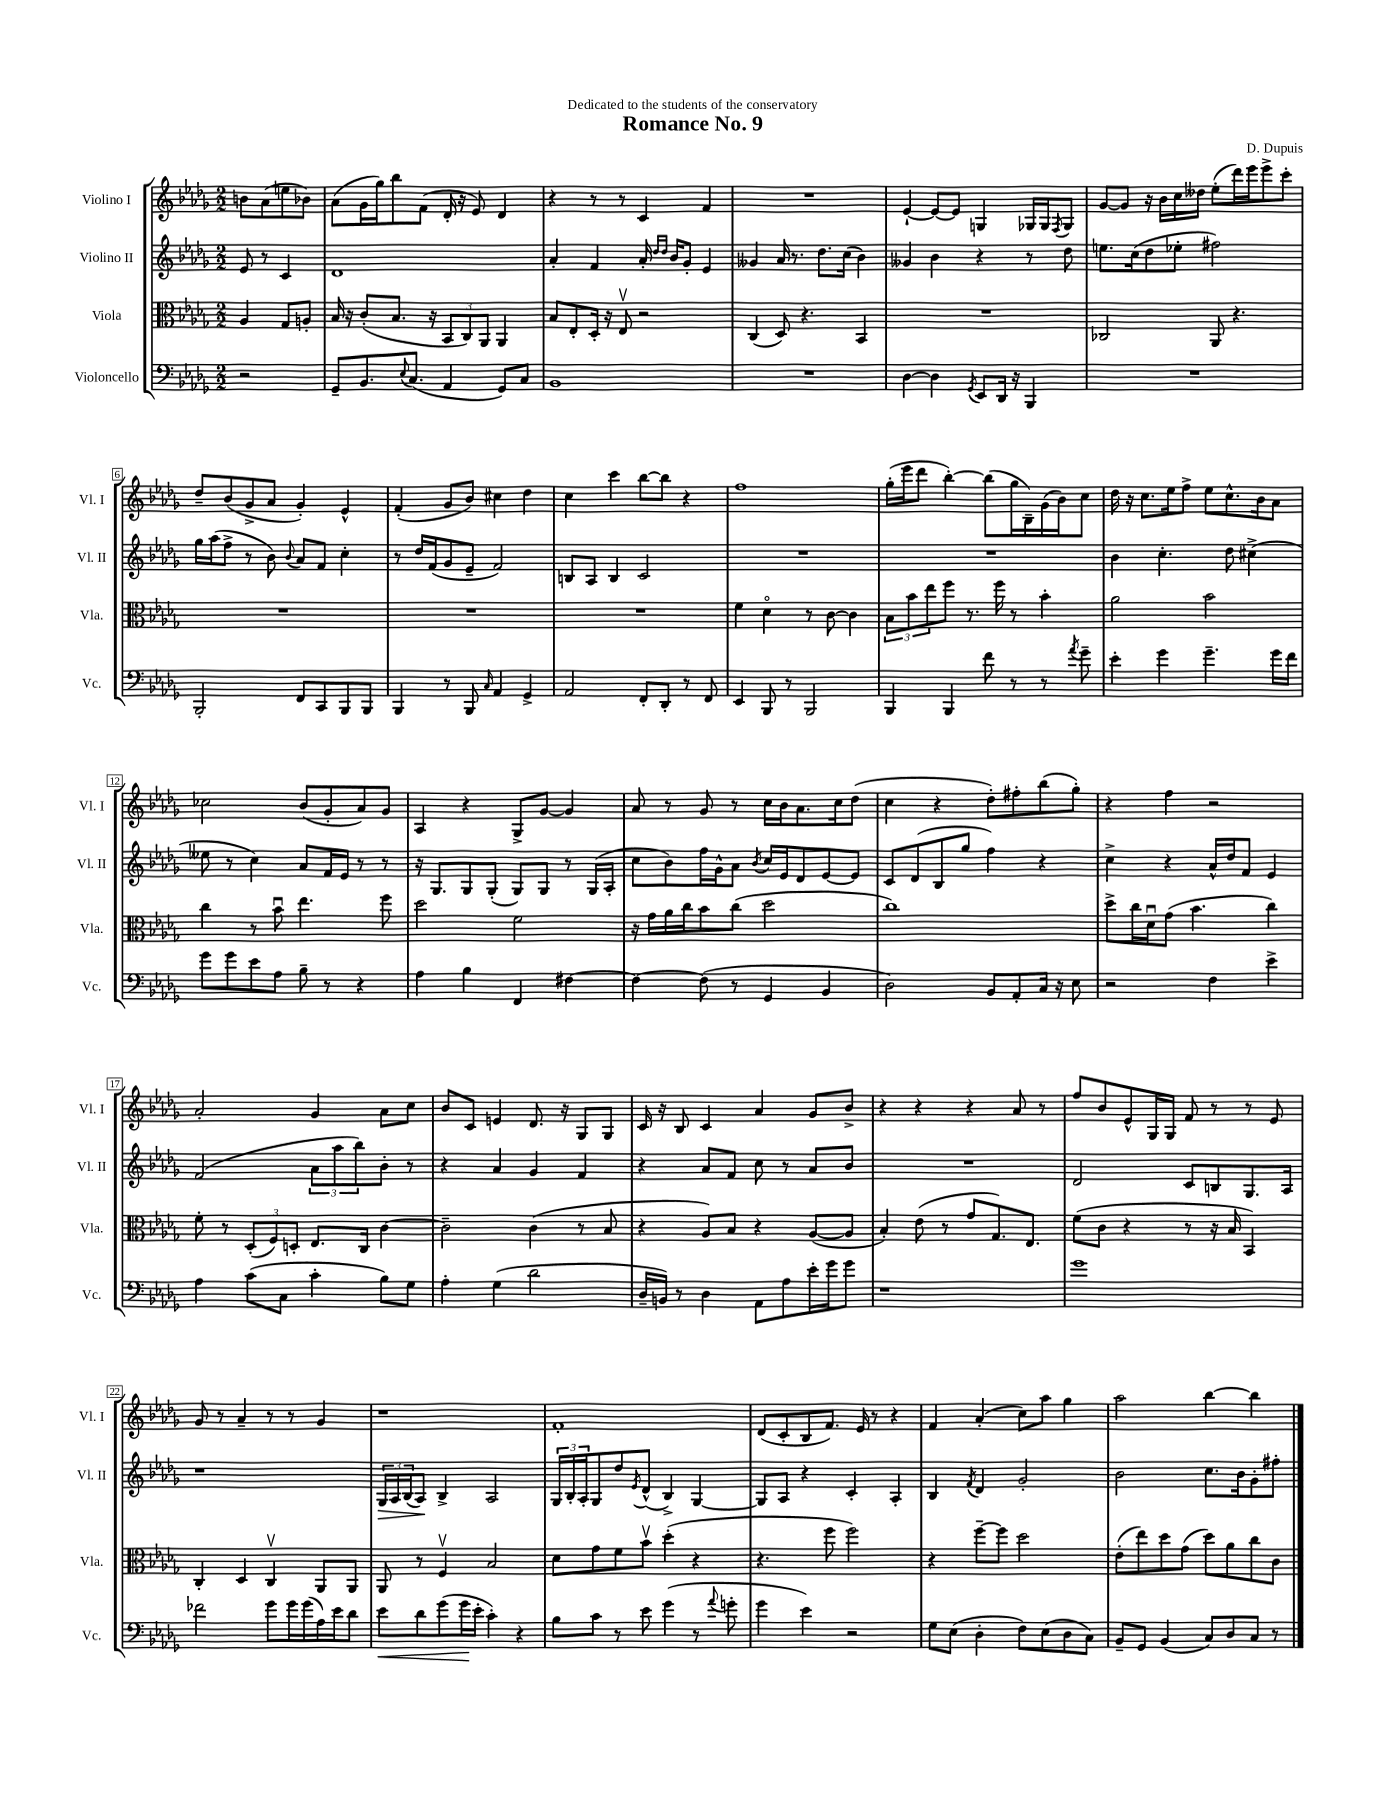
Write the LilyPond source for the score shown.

\header { title = "Romance No. 9" composer = "D. Dupuis" dedication = "Dedicated to the students of the conservatory" }
<<
\new StaffGroup <<
\new Staff = "s0" \with { instrumentName = "Violino I" shortInstrumentName = "Vl. I" } {
    \clef treble \key des \major \numericTimeSignature \time 2/2 \partial 2
    b'8 aes'8( e''8 bes'8) |
    aes'8( ges'16 ges''16) bes''8 f'8( des'16-. r16 ees'8) des'4 |
    r4 r8 r8 c'4 f'4 |
    R1 |
    ees'4~-! ees'8~ ees'8 g4 ges16 ges16 \acciaccatura { f8 } ges8 |
    ges'8~ ges'8 r16 bes'16 c''16 deses''16 ees''8-.( des'''16) ees'''16 ees'''8-> c'''8-. |
    des''8-- bes'8( ges'8-> aes'8 ges'4-.) ees'4-^ |
    f'4-.( ges'8 bes'8) cis''4 des''4 |
    c''4 c'''4 bes''8~ bes''8 r4 |
    f''1 |
    ges''16-.( ees'''16 des'''8 bes''4~-.) bes''8( ges''16 bes16--) ges'16( bes'16) c''8 |
    des''16 r16 c''8. ees''16 f''8-> ees''8 c''8.-^ bes'16 aes'8 |
    ces''2 bes'8( ges'8-. aes'8) ges'8 |
    aes4 r4 ges8-> ges'8~ ges'4 |
    aes'8 r8 ges'8 r8 c''16 bes'16 aes'8. c''16 des''8( |
    c''4 r4 des''8-.) fis''8-. bes''8( ges''8-.) |
    r4 f''4 r2 |
    aes'2-. ges'4 aes'8 c''8 |
    bes'8 c'8 e'4 des'8. r16 ges8 ges8 |
    c'16 r16 bes8 c'4 aes'4 ges'8 bes'8-> |
    r4 r4 r4 aes'8 r8 |
    f''8 bes'8 ees'8-^ ges16 ges16 f'8 r8 r8 ees'8 |
    ges'8 r8 aes'4-- r8 r8 ges'4 |
    r1 |
    f'1-. |
    des'8( c'8-. bes8 f'8.) ees'16 r8 r4 |
    f'4 aes'4-.( c''8) aes''8 ges''4 |
    aes''2 bes''4~ bes''4 \bar "|." |
}
\new Staff = "s1" \with { instrumentName = "Violino II" shortInstrumentName = "Vl. II" } {
    \clef treble \key des \major \numericTimeSignature \time 2/2 \partial 2
    ees'8 r8 c'4 |
    des'1 |
    aes'4-. f'4 aes'16-. \grace { des''16 des''16 } bes'16 ges'8-. ees'4 |
    geses'4 aes'16 r8. des''8. c''16( bes'4) |
    geses'4 bes'4 r4 r8 des''8 |
    e''8. c''16( des''8 ees''8-. fis''2) |
    ges''16 aes''16( f''8-> r8 bes'8) \appoggiatura { bes'8 } aes'8 f'8 c''4-. |
    r8 des''16 f'16( ges'8 ees'8-- f'2) |
    b8 aes8 b4 c'2 |
    R1 |
    R1 |
    bes'4 c''4.-. des''8 cis''4->( |
    eeses''8 r8 c''4) aes'8 f'16 ees'16 r8 r8 |
    r16 ges8. ges8 ges8-.( ges8) ges8 r8 ges16( aes16-. |
    c''8 bes'8) f''16 ges'16-^ aes'8 \acciaccatura { bes'8 } c''16 ees'16 des'8 ees'8~ ees'8 |
    c'8 des'8( bes8 ges''8 f''4) r4 |
    c''4-> r4 aes'16-^ des''16 f'8 ees'4 |
    f'2( \tuplet 3/2 { aes'8 aes''8 bes''8) } bes'8-. r8 |
    r4 aes'4 ges'4 f'4 |
    r4 aes'8 f'8 c''8 r8 aes'8 bes'8 |
    R1 |
    des'2 c'8 b8 ges8. aes16 |
    r1 |
    \tuplet 3/2 { ges16\> aes16 bes16( } aes8\!) bes4-> aes2 |
    \tuplet 3/2 { ges16 bes16-. aes16-. } ges8 des''8 \acciaccatura { ees'8 } des'8-^( bes4->) ges4~ |
    ges8 aes8 r4 c'4-. aes4-. |
    bes4 \acciaccatura { f'8 } des'4 ges'2-. |
    bes'2 c''8. bes'16 ges'8-. fis''8-. \bar "|." |
}
\new Staff = "s2" \with { instrumentName = "Viola" shortInstrumentName = "Vla." } {
    \clef alto \key des \major \numericTimeSignature \time 2/2 \partial 2
    aes4 ges8 a8-. |
    bes16 r16 c'8-.( bes8. r16 \tuplet 3/2 { bes,8 c8) aes,8 } aes,4 |
    bes8 ees8-. des16-. r16 ees8\upbow r2 |
    c4( des8) r4. bes,4 |
    R1 |
    ces2 aes,8 r4. |
    R1 |
    R1 |
    R1 |
    f'4 des'4\flageolet r8 c'8~ c'4 |
    \tuplet 3/2 { bes8 bes'8 ees''8 } f''8 r8. f''16 r8 bes'4-. |
    aes'2 bes'2 |
    c''4 r8 bes'8\downbow ees''4. f''8 |
    des''2 f'2 |
    r16 ges'16 aes'16 c''16 bes'8 c''8( des''2 |
    c''1) |
    des''8-> c''16 des'16\downbow ges'8( bes'4. c''4) |
    f'8-. r8 \tuplet 3/2 { des8-.( f8) d8-. } ees8. c16 c'4~ |
    c'2-- c'4( r8 bes8 |
    r4 aes8) bes8 r4 aes8~( aes8 |
    bes4-.) ees'8( r8 ges'8 ges8.) ees8. |
    f'8( c'8 r4 r8 r16 bes16 bes,4) |
    c4-. des4 c4\upbow aes,8 aes,8 |
    aes,8 r8 f4\upbow bes2 |
    des'8 ges'8 f'8 bes'8\upbow des''4-.( r4 |
    r4. f''8 f''2) |
    r4 f''8~-- f''8 des''2 |
    ees'8-.( ees''8) des''8 ges'8( des''8) aes'8 c''8 c'8 \bar "|." |
}
\new Staff = "s3" \with { instrumentName = "Violoncello" shortInstrumentName = "Vc." } {
    \clef bass \key des \major \numericTimeSignature \time 2/2 \partial 2
    r2 |
    ges,8-- bes,8. \appoggiatura { ees8 } c8.( aes,4 ges,8) c8 |
    bes,1 |
    R1 |
    des4~ des4 \acciaccatura { ges,8 } ees,8 des,16 r16 bes,,4 |
    R1 |
    bes,,2-. f,8 c,8 bes,,8 bes,,8 |
    bes,,4 r8 bes,,8 \grace { c16 } aes,4 ges,4-> |
    aes,2 f,8-. des,8-. r8 f,8 |
    ees,4 bes,,8 r8 bes,,2 |
    bes,,4 bes,,4 f'8 r8 r8 \acciaccatura { aes'8 } ges'8-- |
    ees'4-. ges'4 ges'4.-- ges'16 f'16 |
    ges'8 ges'8 ees'8 aes8 bes8-- r8 r4 |
    aes4 bes4 f,4 fis4~ |
    fis4~ fis8( r8 ges,4 bes,4 |
    des2) bes,8 aes,8-. c16 r16 ees8 |
    r2 f4 ees'4-> |
    aes4 c'8( c8 c'4-. bes8) ges8 |
    aes4-. ges4( des'2 |
    des16-- b,16) r8 des4 aes,8 aes8 ees'16-. ges'16 ges'8 |
    r1 |
    ges'1 |
    fes'2 ges'8 ges'16 ges'16( aes16) ees'16 des'8 |
    ees'8\< des'8 ges'8( ges'16\! ees'16-. c'4-.) r4 |
    bes8 c'8 r8 ees'8 ges'4( r8 \appoggiatura { aes'8 } g'8-. |
    ges'4 ees'4) r2 |
    ges8 ees8( des4-. f8) ees8( des8 c8) |
    bes,8-- ges,8 bes,4( c8) des8 c8 r8 \bar "|." |
}
>>
>>
\layout { \context { \Score \override BarNumber.stencil = #(make-stencil-boxer 0.1 0.3 ly:text-interface::print) } }
